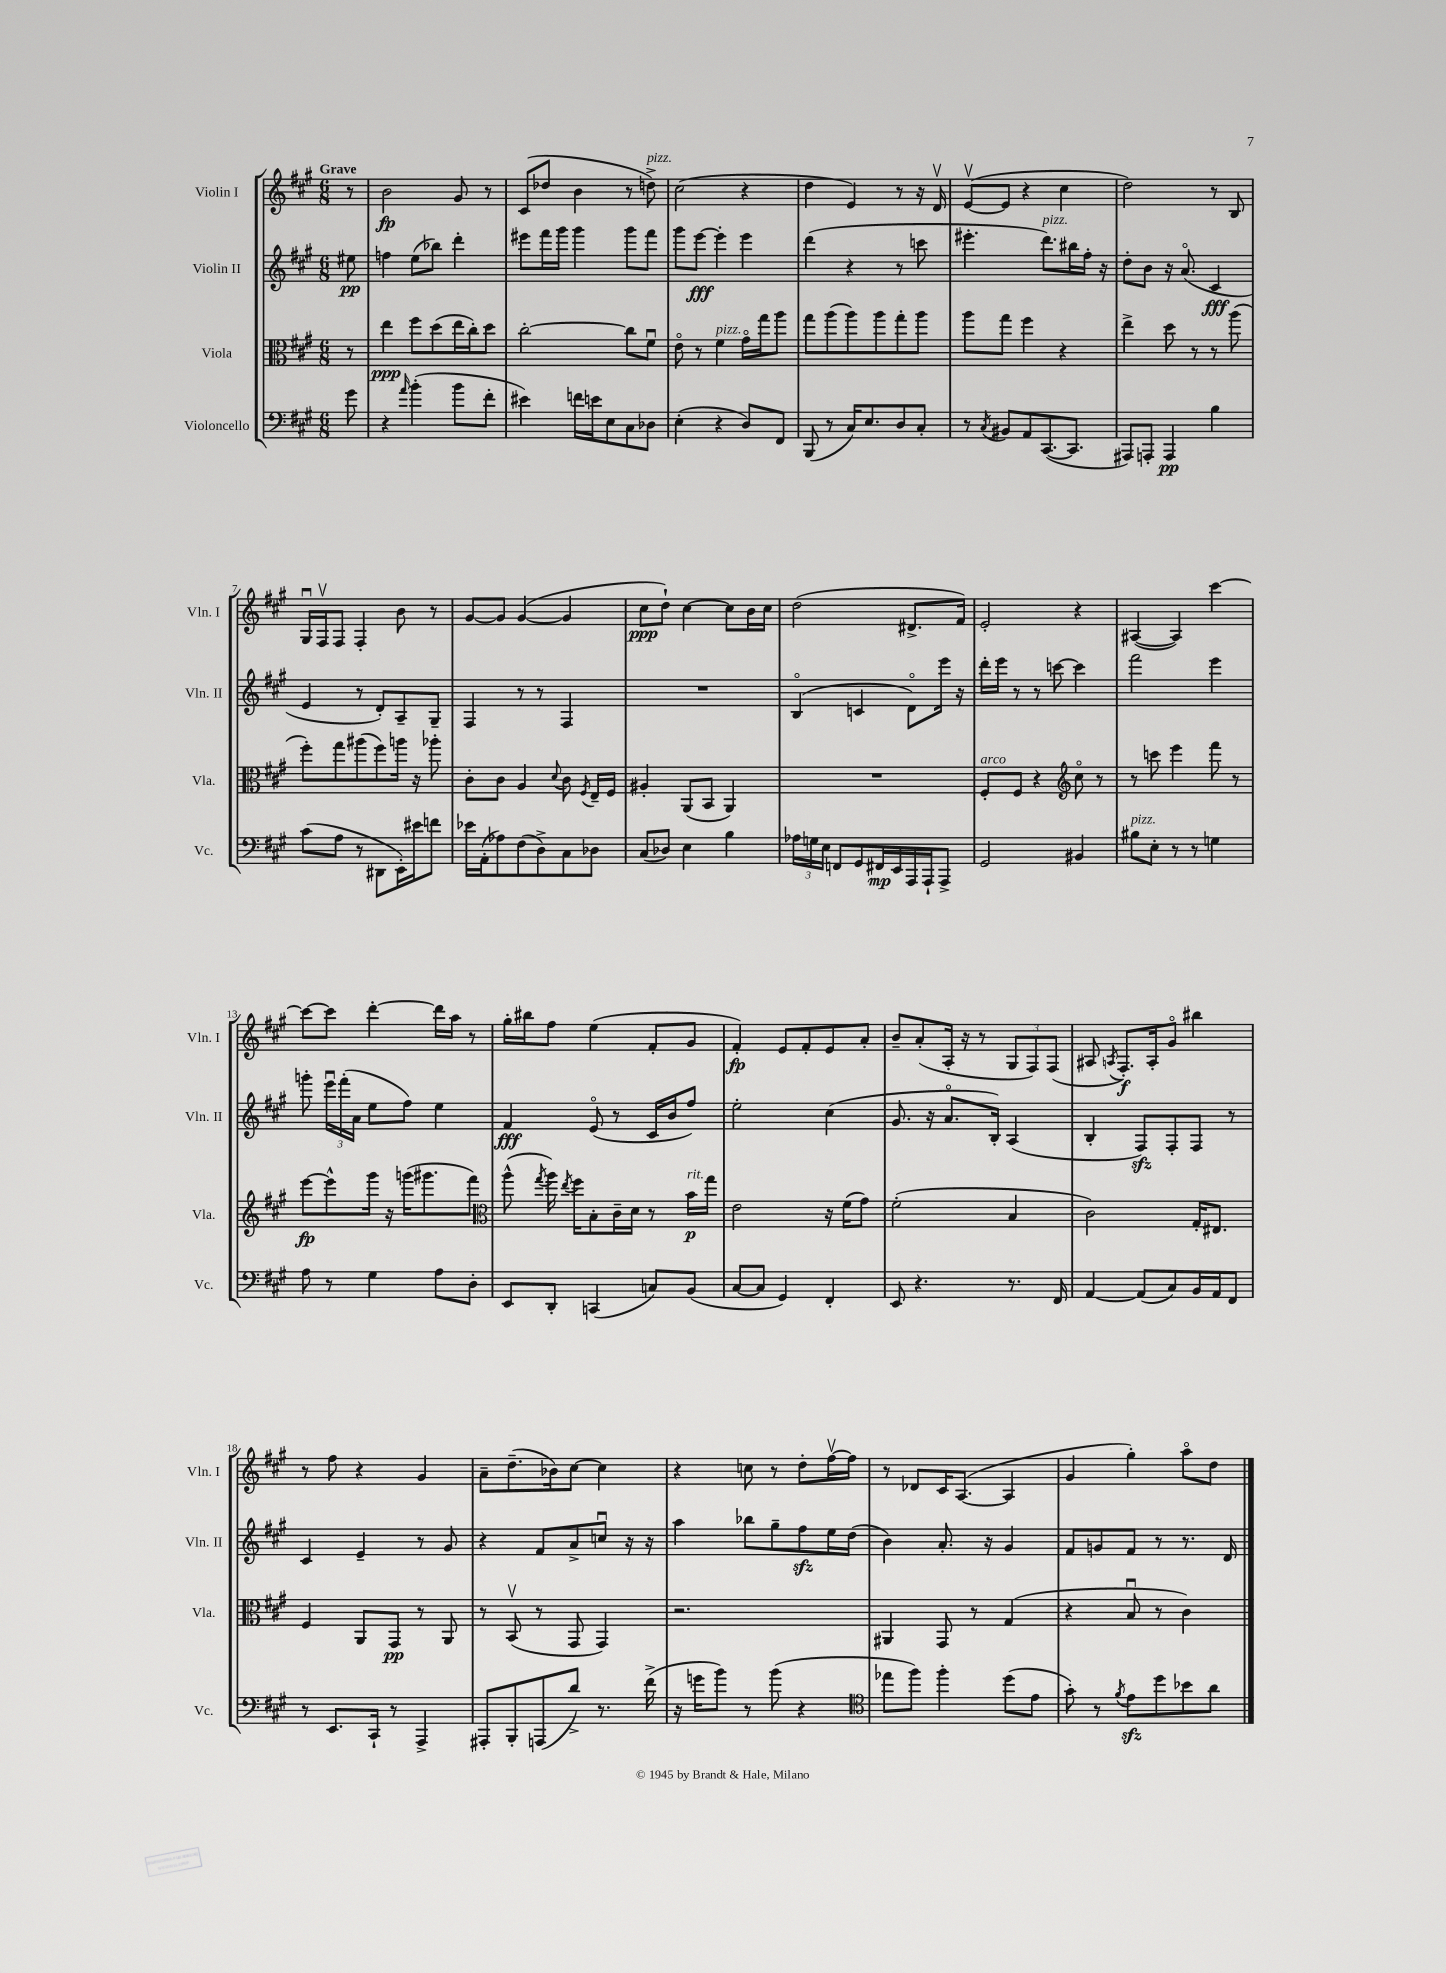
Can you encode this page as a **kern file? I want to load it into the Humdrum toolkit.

**kern	**dynam	**kern	**dynam	**kern	**dynam	**kern	**dynam
*part4	*part4	*part3	*part3	*part2	*part2	*part1	*part1
*staff4	*staff4	*staff3	*staff3	*staff2	*staff2	*staff1	*staff1
*I"Violoncello	*	*I"Viola	*	*I"Violin II	*	*I"Violin I	*
*I'Vc.	*	*I'Vla.	*	*I'Vln. II	*	*I'Vln. I	*
*clefF4	*	*clefC3	*	*clefG2	*	*clefG2	*
*k[f#c#g#]	*	*k[f#c#g#]	*	*k[f#c#g#]	*	*k[f#c#g#]	*
*M6/8	*	*M6/8	*	*M6/8	*	*M6/8	*
=	=	=	=	=	=	=	=
!	!	!	!	!	!	!LO:TX:a:B:t=Grave	!
8g#\	.	8r	.	8ee#X\	pp	8r	.
=1	=1	=1	=1	=1	=1	=1	=1
4r	.	4ee\	ppp	4ffn\	.	2b\	fp
16qqa/	.	.	.	.	.	.	.
(4b'\	.	8ff#\L	.	(8ee\L	.	.	.
.	.	(8dd\	.	8bb-X\J)	.	.	.
8b\L	.	16ee\L	.	4ddd'\	.	8g#/	.
.	.	16cc#'\J)	.	.	.	.	.
8f#'\J	.	8dd\J	.	.	.	8r	.
=2	=2	=2	=2	=2	=2	=2	=2
4e#X\)	.	[2cc#'\	.	8eee#X\L	.	(8c#/L	.
.	.	.	.	16fff#\L	.	8dd-X/J	.
.	.	.	.	16ggg#\JJ	.	.	.
16fn\LL	.	.	.	4ggg#\	.	4b\	.
16en\J	.	.	.	.	.	.	.
8E\	.	.	.	.	.	.	.
8C#\	.	8cc#\L]	.	8ggg#\L	.	8r	.
!	!	!	!	!	!	!LO:TX:a:i:t=pizz.	!
8D-X\J	.	8f#u\J	.	8fff#\J	.	8ddn^\)	.
=3	=3	=3	=3	=3	=3	=3	=3
(4E'\	.	8e\	.	8ggg#\L	.	(2cc#\	.
.	.	8r	.	[8eee\J	fff	.	.
!	!	!LO:TX:a:i:t=pizz.	!	!	!	!	!
4r	.	4f#\	.	4eee'\]	.	.	.
8D/L)	.	16g#\LL	.	4eee\	.	4r	.
.	.	16gg#\J	.	.	.	.	.
8FF#/J	.	8aa\J	.	.	.	.	.
=4	=4	=4	=4	=4	=4	=4	=4
(8BBB/	.	8gg#\L	.	(4ddd\	.	4dd\	.
8r	.	(8aa\	.	.	.	.	.
16C#/KL)	.	8aa\)	.	4r	.	4e/)	.
8.E/	.	.	.	.	.	.	.
.	.	8aa\	.	.	.	.	.
8D/	.	8gg#'\	.	8r	.	8r	.
8C#'/J	.	8aa\J	.	8cccn\	.	16r	.
.	.	.	.	.	.	16dv/	.
=5	=5	=5	=5	=5	=5	=5	=5
8r	.	8aa\L	.	4.eee#X'\	.	([8ev/L	.
8qC#/	.	.	.	.	.	.	.
8BB#X/L	.	8gg#\J	.	.	.	8e/J]	.
8AA/	.	4ff#\	.	.	.	4r	.
!	!	!	!	!LO:TX:a:i:t=pizz.	!	!	!
([8.CC#/	.	.	.	8.ddd\L)	.	.	.
.	.	4r	.	.	.	4cc#\	.
8.CC#/J]	.	.	.	16bb#X\L	.	.	.
.	.	.	.	16ff#'\JJ	.	.	.
.	.	.	.	16r	.	.	.
=6	=6	=6	=6	=6	=6	=6	=6
8AAA#X/L)	.	4ee^\	.	8dd'\L	.	2dd\)	.
8AAAn'/J	.	.	.	8b\J	.	.	.
4AAA/	pp	8dd\	.	16r	.	.	.
.	.	.	.	(8.a/	.	.	.
.	.	8r	.	.	.	.	.
4B\	.	8r	.	4c#/	fff	8r	.
.	.	(8aa\	.	.	.	8B/	.
!!LO:LB:g=z
=7	=7	=7	=7	=7	=7	=7	=7
(8c#\L	.	8ff#'\L)	.	4e/	.	16G#u/LL	.
.	.	.	.	.	.	16F#v/J	.
8A\J	.	8gg#\	.	.	.	8F#/J	.
8r	.	(8aa#X\	.	8r	.	4F#'/	.
8DD#X\L	.	8ff#\)	.	8d'/L)	.	.	.
16EE'\L)	.	16aan\Jk	.	8A~/	.	8b\	.
16e#X\J	.	16r	.	.	.	.	.
8fn\J	.	8aa-X'\	.	8G#~/J	.	8r	.
=8	=8	=8	=8	=8	=8	=8	=8
16e-X\LL	.	8c#'\L	.	4F#/	.	[8g#/L	.
(16AA'\J	.	.	.	.	.	.	.
8A-X\)	.	8c#\J	.	.	.	8g#/J]	.
(8F#\	.	4A/	.	8r	.	([4g#/	.
8D^\)	.	.	.	8r	.	.	.
.	.	8qqd/	.	.	.	.	.
8C#\	.	8c#\	.	4F#/	.	4g#/]	.
.	.	8qF#/	.	.	.	.	.
8D-X\J	.	16E~/LL	.	.	.	.	.
.	.	16F#/JJ	.	.	.	.	.
=9	=9	=9	=9	=9	=9	=9	=9
(8C#/L	.	4A#X'/	.	2.r	.	8cc#\L	ppp
8D-X/J)	.	.	.	.	.	8dd`\J)	.
4E\	.	(8AA/L	.	.	.	[4cc#\	.
.	.	8BB/J	.	.	.	.	.
4B\	.	4AA/)	.	.	.	8cc#\L]	.
.	.	.	.	.	.	16b\L	.
.	.	.	.	.	.	16cc#\JJ	.
=10	=10	=10	=10	=10	=10	=10	=10
24A-X\LL	.	2.r	.	(4B/	.	(2dd\	.
24Gn\	.	.	.	.	.	.	.
24E\JJ	.	.	.	.	.	.	.
8FFn/L	.	.	.	.	.	.	.
8GG#/	.	.	.	4cn/	.	.	.
16FF#X/L	mp	.	.	.	.	.	.
16EE/	.	.	.	.	.	.	.
16AAA/	.	.	.	8d\L)	.	8.d#X^/L	.
16AAA`/J	.	.	.	.	.	.	.
8AAA^/J	.	.	.	16eee\Jk	.	.	.
.	.	.	.	16r	.	16f#/Jk)	.
=11	=11	=11	=11	=11	=11	=11	=11
!	!	!LO:TX:a:i:t=arco	!	!	!	!	!
2GG#/	.	8F#'/L	.	16ddd'\LL	.	2e'/	.
.	.	.	.	16eee\JJ	.	.	.
.	.	8F#/J	.	8r	.	.	.
.	.	4r	.	8r	.	.	.
.	.	.	.	[8cccn\	.	.	.
*	*	*clefG2	*	*	*	*	*
4BB#X/	.	8cc#\	.	4ccc\]	.	4r	.
.	.	8r	.	.	.	.	.
=12	=12	=12	=12	=12	=12	=12	=12
!LO:TX:a:i:t=pizz.	!	!	!	!	!	!	!
8B#X\L	.	8r	.	2fff#\	.	([4A#X/	.
8E'\J	.	8cccn\	.	.	.	.	.
8r	.	4eee\	.	.	.	4A#/])	.
8r	.	.	.	.	.	.	.
4Gn\	.	8fff#\	.	4eee\	.	[4ccc#\	.
.	.	8r	.	.	.	.	.
!!LO:LB:g=z
=13	=13	=13	=13	=13	=13	=13	=13
8A\	.	[8eee\L	fp	8gggn'\	.	8ccc#\L_	.
8r	.	8eee^^\]	.	24eeeu\LL	.	8ccc#\J]	.
.	.	.	.	(24fff#'\	.	.	.
.	.	.	.	24a\JJ	.	.	.
4G#\	.	16ggg#\Jk	.	8ee\L	.	[4ddd'\	.
.	.	16r	.	.	.	.	.
.	.	(16gggn\KL	.	8ff#\J)	.	.	.
.	.	8.ggg#X\	.	.	.	.	.
8A\L	.	.	.	4ee\	.	16ddd\LL]	.
.	.	.	.	.	.	16aa\JJ	.
8D'\J	.	8fff#\J)	.	.	.	8r	.
=14	=14	=14	=14	=14	=14	=14	=14
*	*	*clefC3	*	*	*	*	*
8EE/L	.	(8aa^^\	.	4f#/	fff	16gg#'\LL	.
.	.	.	.	.	.	16bb#X\J	.
.	.	8qgg#/	.	.	.	.	.
8DD'/J	.	16aa\)	.	.	.	8ff#\J	.
.	.	8qee/	.	.	.	.	.
.	.	16ff#\KL	.	.	.	.	.
(4CCn/	.	8B'\	.	(8e/	.	(4ee\	.
.	.	16c#~\L	.	8r	.	.	.
.	.	16d\JJ	.	.	.	.	.
8Cn/L)	.	8r	.	16c#/LL	.	8f#'/L	.
.	.	.	.	16b/J	.	.	.
!	!	!LO:TX:a:i:t=rit.	!	!	!	!	!
(8BB/J	.	16b\LL	p	8ff#/J)	.	8g#/J	.
.	.	16gg#\JJ	.	.	.	.	.
=15	=15	=15	=15	=15	=15	=15	=15
[8C#/L	.	2e\	.	2ee'\	.	4f#'/)	fp
8C#/J]	.	.	.	.	.	.	.
4GG#/)	.	.	.	.	.	8e/L	.
.	.	.	.	.	.	8f#'/	.
4FF#'/	.	16r	.	(4cc#\	.	8e/	.
.	.	(16f#\KL	.	.	.	.	.
.	.	8g#\J)	.	.	.	8a'/J	.
=16	=16	=16	=16	=16	=16	=16	=16
8EE/	.	(2f#'\	.	8.g#/	.	8b~/L	.
4.r	.	.	.	.	.	(8a'/	.
.	.	.	.	16r	.	.	.
.	.	.	.	8.a/L	.	16A'/Jk	.
.	.	.	.	.	.	16r	.
.	.	.	.	.	.	8r	.
.	.	.	.	16B'/Jk)	.	.	.
8.r	.	4B/	.	(4A/	.	12G#/L	.
.	.	.	.	.	.	12F#/)	.
.	.	.	.	.	.	(12F#/J	.
16FF#/	.	.	.	.	.	.	.
=17	=17	=17	=17	=17	=17	=17	=17
[4AA/	.	2c#\)	.	4B'/	.	8A#X/	.
.	.	.	.	.	.	8qAn/	.
.	.	.	.	.	.	8.F#'/L)	f
(8AA/L]	.	.	.	8F#zz/L)	.	.	.
.	.	.	.	.	.	16A'/k	.
8C#/)	.	.	.	8F#'/	.	8g#/J	.
16BB/L	.	16G#'/KL	.	8F#/J	.	4bb#X\	.
16AA/J	.	8.E#X/J	.	.	.	.	.
8FF#/J	.	.	.	8r	.	.	.
!!LO:LB:g=z
=18	=18	=18	=18	=18	=18	=18	=18
8r	.	4F#/	.	4c#/	.	8r	.
8.EE/L	.	.	.	.	.	8ff#\	.
.	.	8AA/L	.	4e~/	.	4r	.
16CC#`/Jk	.	.	.	.	.	.	.
8r	.	8GG#/J	pp	.	.	.	.
4AAA^/	.	8r	.	8r	.	4g#/	.
.	.	8AA/	.	8g#/	.	.	.
=19	=19	=19	=19	=19	=19	=19	=19
8AAA#X'/L	.	8r	.	4r	.	8a~\L	.
8BBB'/	.	(8BBv/	.	.	.	(8.dd~\	.
(8AAAn/	.	8r	.	8f#/L	.	.	.
.	.	.	.	.	.	16b-X\k)	.
8d^/J)	.	8GG#/	.	8a^/	.	[8cc#\J	.
8.r	.	4GG#/)	.	8ccnu/J	.	4cc#\]	.
.	.	.	.	16r	.	.	.
(16f#^\	.	.	.	16r	.	.	.
=20	=20	=20	=20	=20	=20	=20	=20
16r	.	2.r	.	4aa\	.	4r	.
16gn\KL	.	.	.	.	.	.	.
8b\J)	.	.	.	.	.	.	.
8r	.	.	.	8bb-X\L	.	8ccn\	.
(8b\	.	.	.	8gg#~\	.	8r	.
4r	.	.	.	8ff#zz\	.	8dd'\L	.
.	.	.	.	16ee\L	.	[16ff#v\L	.
.	.	.	.	(16dd\JJ	.	16ff#\JJ]	.
=21	=21	=21	=21	=21	=21	=21	=21
*clefC4	*	*	*	*	*	*	*
8ee-X\L	.	4AA#X/	.	4b\)	.	8r	.
8ff#\J)	.	.	.	.	.	8d-X/L	.
4ff#'\	.	8GG#/	.	8.a'/	.	16c#/K	.
.	.	.	.	.	.	([8.A/J	.
.	.	8r	.	.	.	.	.
.	.	.	.	16r	.	.	.
(8dd\L	.	(4G#/	.	4g#/	.	4A/]	.
8e\J	.	.	.	.	.	.	.
=22	=22	=22	=22	=22	=22	=22	=22
8g#'\)	.	4r	.	8f#/L	.	4g#/	.
8r	.	.	.	8gn/	.	.	.
8qf#/	.	.	.	.	.	.	.
8ezz\L	.	8Bu/	.	8f#/J	.	4gg#'\)	.
8dd\	.	8r	.	8r	.	.	.
8b-X\	.	4c#\)	.	8.r	.	8aa\L	.
8a\J	.	.	.	.	.	8dd\J	.
.	.	.	.	16d/	.	.	.
==	==	==	==	==	==	==	==
*-	*-	*-	*-	*-	*-	*-	*-
